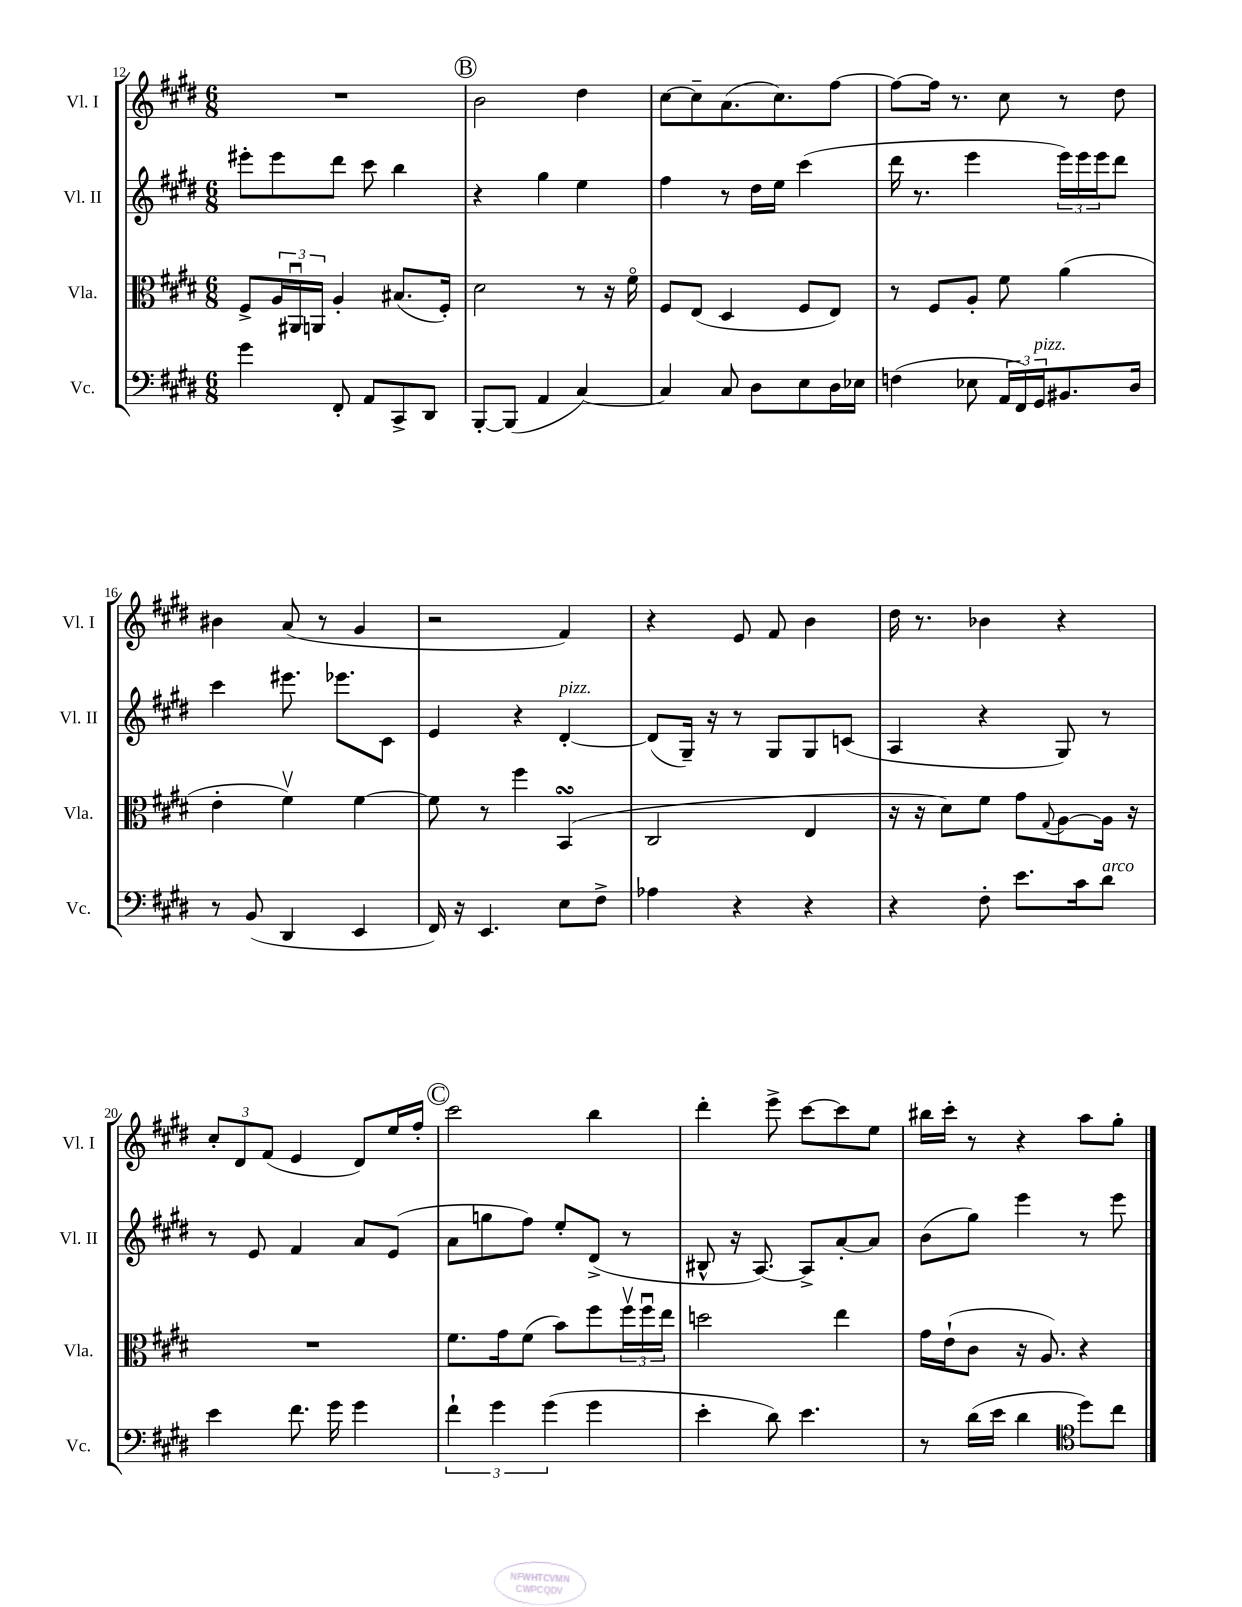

**kern	**kern	**kern	**kern
*staff4	*staff3	*staff2	*staff1
*clefF4	*clefC3	*clefG2	*clefG2
*k[f#c#g#d#]	*k[f#c#g#d#]	*k[f#c#g#d#]	*k[f#c#g#d#]
*M6/8	*M6/8	*M6/8	*M6/8
4g#	8F#^	8eee#'	2.r
.	24A	8eee#	.
.	24AA#u	.	.
.	24AA	.	.
8FF#'	4A'	8ddd#	.
8AA	.	8ccc#	.
8CC#^	(8.B#	4bb	.
8DD#	.	.	.
.	16F#')	.	.
=	=	=	=
[8BBB'	2d#	4r	2b
(8BBB]	.	.	.
4AA	.	4gg#	.
[4C#)	8r	4ee	4dd#
.	16r	.	.
.	16f#o	.	.
=	=	=	=
4C#]	8F#	4ff#	[8cc#
.	(8E	.	8cc#~]
8C#	4D#	8r	(8.a
8D#	.	16dd#	.
.	.	16ee	8.cc#)
8E	8F#	(4ccc#	.
16D#	8E)	.	[8ff#
16E-	.	.	.
=	=	=	=
(4F	8r	16ddd#	8ff#_
.	.	8.r	.
.	8F#	.	16ff#]
.	.	.	8.r
8E-	8A'	4eee	.
24AA	8f#	.	8cc#
24FF#)	.	.	.
24GG#	.	.	.
8.BB#	(4a	24eee)	8r
.	.	24eee	.
.	.	24eee	.
.	.	8ddd#	8dd#
16D#	.	.	.
=	=	=	=
8r	4e'	4ccc#	4b#
(8BB	.	.	.
4DD#	4f#v)	8.eee#	(8a
.	.	.	8r
.	.	8.eee-	.
4EE	[4f#	.	4g#
.	.	8c#	.
=	=	=	=
16FF#)	8f#]	4e	2r
16r	.	.	.
4.EE	8r	.	.
.	4ff#	4r	.
8E	(4BB	[4d#'	4f#)
8F#^	.	.	.
=	=	=	=
4A-	2C#	(8d#]	4r
.	.	16G#~)	.
.	.	16r	.
4r	.	8r	8e
.	.	8G#	8f#
4r	4E	8G#	4b
.	.	(8c	.
=	=	=	=
4r	16r	4A	16dd#
.	16r	.	8.r
.	8d#)	.	.
8F#'	8f#	4r	4b-
8.e	8g#	.	.
.	8qqG#	.	.
.	[8A	8G#)	4r
16c#	.	.	.
8d#	16A]	8r	.
.	16r	.	.
=	=	=	=
4e	2.r	8r	12cc#'
.	.	.	12d#
.	.	8e	.
.	.	.	(12f#
8.f#	.	4f#	4e
16g#	.	.	.
4g#	.	8a	8d#)
.	.	(8e	16ee
.	.	.	16ff#'
=	=	=	=
6f#`	8.f#	8a	2ccc#
.	.	8gg	.
6g#	.	.	.
.	16g#	.	.
.	(8f#	8ff#)	.
(6g#	.	.	.
.	8b)	8ee'	.
4g#	8ff#	(8d#^	4bb
.	24ff#v	8r	.
.	24ff#u	.	.
.	24ee	.	.
=	=	=	=
4e'	2dd	8B#^^	4ddd#'
.	.	16r	.
.	.	[8.A)	.
8d#)	.	.	8eee^
4.e	.	8A^]	[8ccc#
.	4ee	[8a'	8ccc#]
.	.	8a]	8ee
=	=	=	=
8r	16g#	(8b	16bb#
.	(16e`	.	16ccc#'
(16d#	8c#	8gg#)	8r
16e	.	.	.
4d#	16r	4eee	4r
.	8.A)	.	.
*clefC4	*	*	*
8dd#)	4r	8r	8aa
8cc#	.	8eee	8gg#'
==	==	==	==
*-	*-	*-	*-
